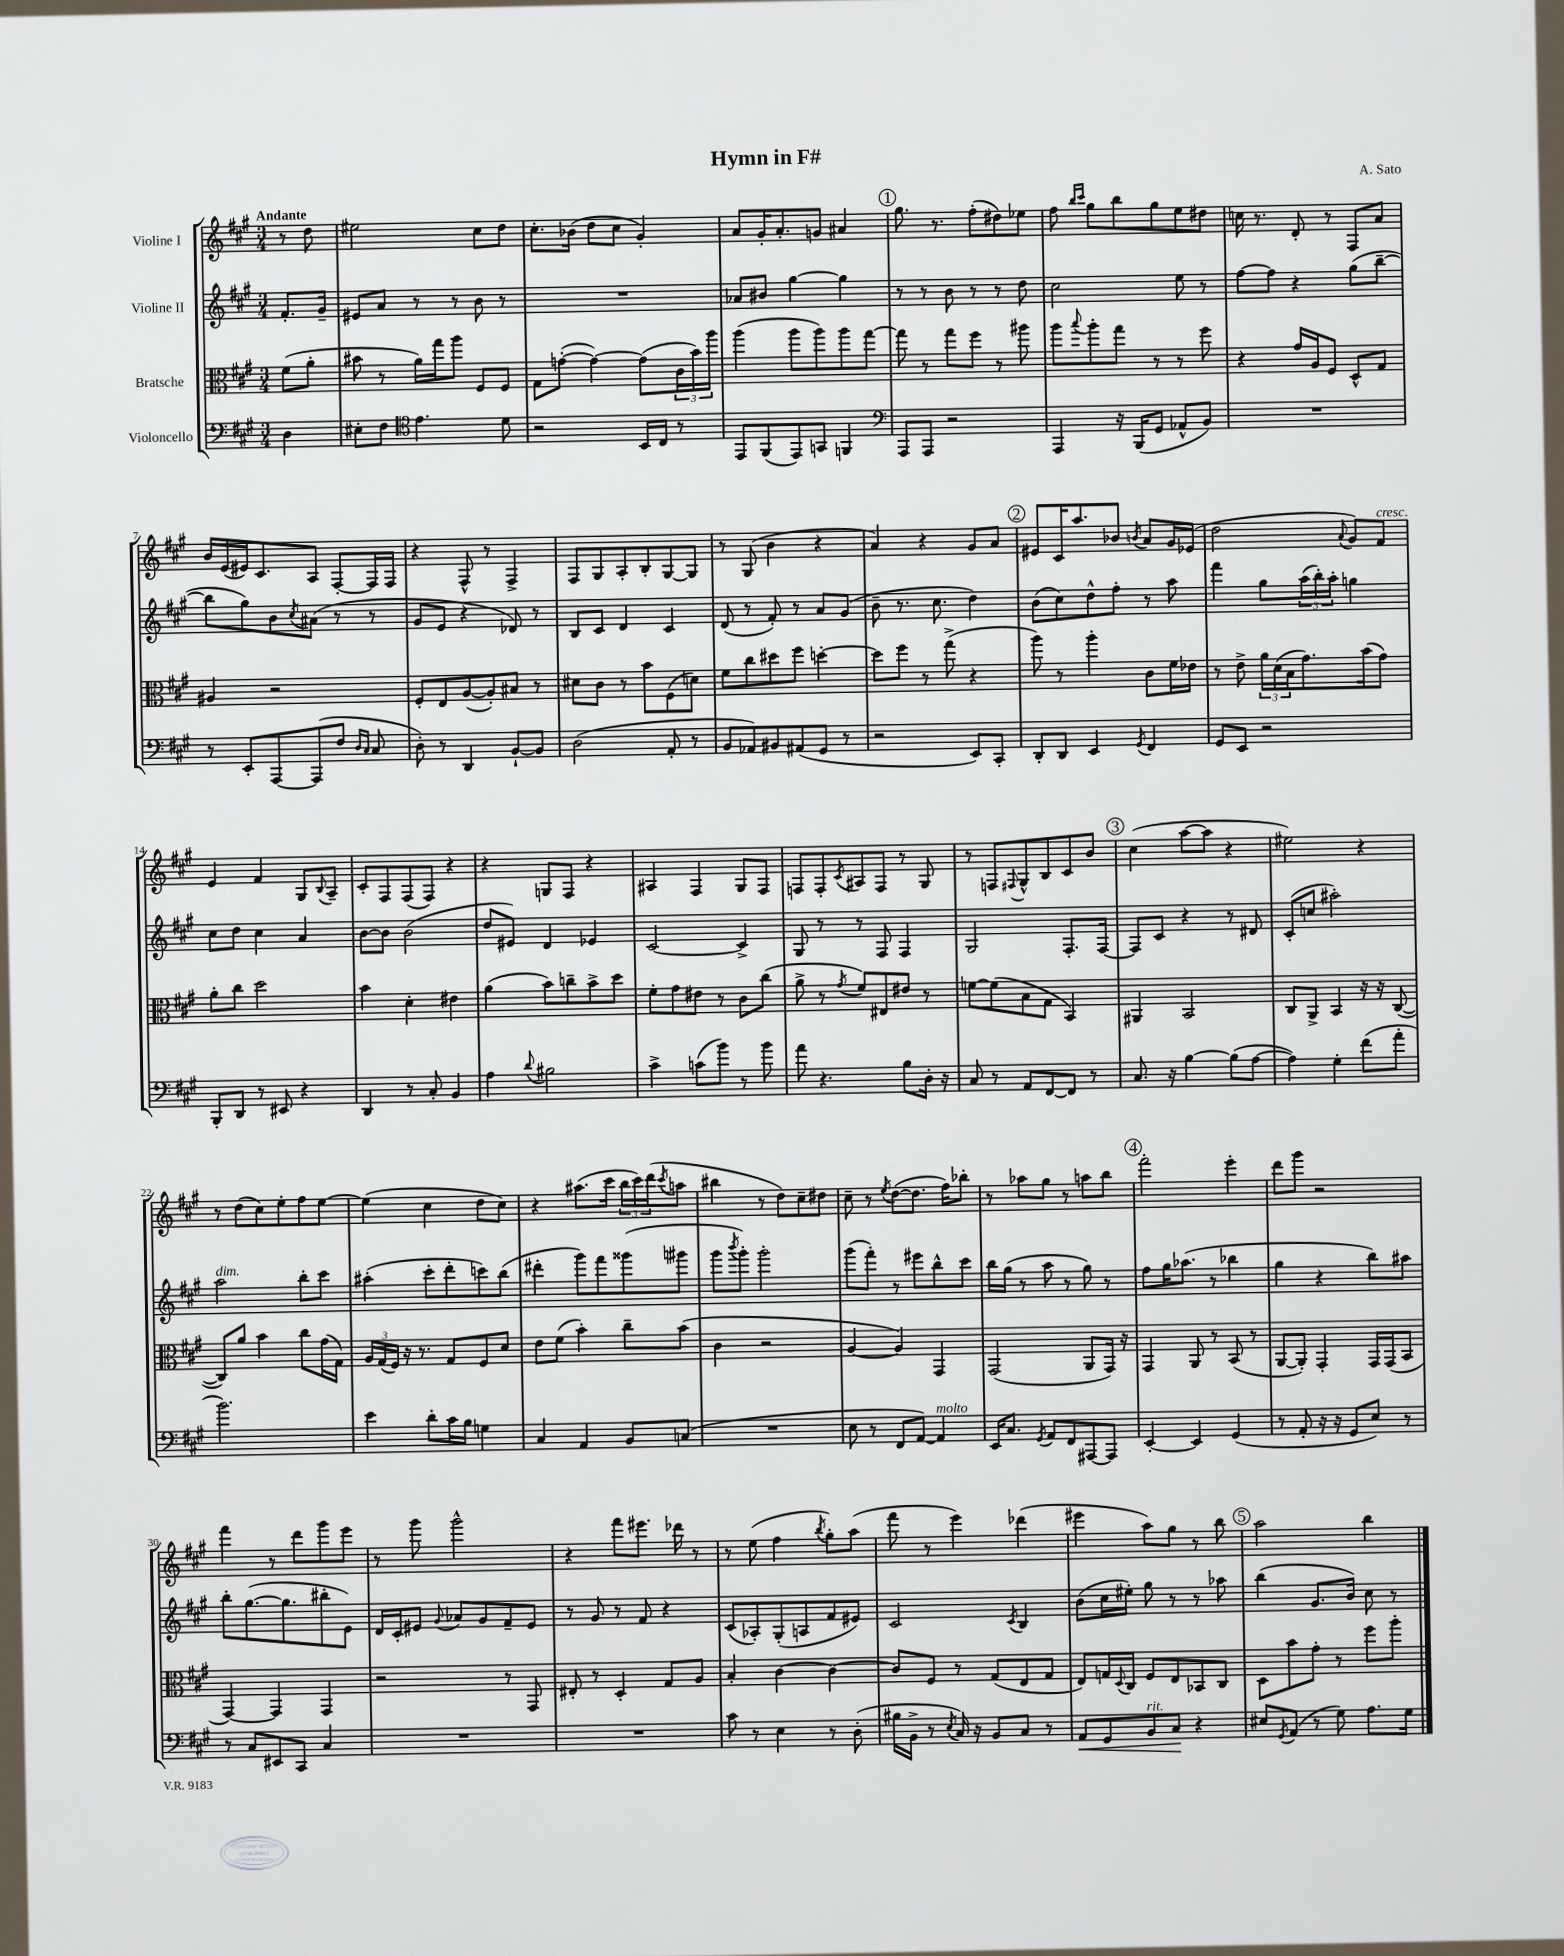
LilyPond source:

\header { title = "Hymn in F#" composer = "A. Sato" }
<<
\new StaffGroup <<
\new Staff = "s0" \with { instrumentName = "Violine I" } {
    \clef treble \key a \major \numericTimeSignature \time 3/4 \partial 4 \tempo "Andante"
    r8 d''8 |
    eis''2 cis''8 d''8 |
    cis''8.-. bes'16( d''8 cis''8 gis'4-.) |
    a'8 gis'16-. a'8.-. g'8 ais'4 |
    \mark \markup { \circle "1" } gis''8. r8. fis''8-.( dis''8) ees''8 |
    fis''8 \grace { b''16 cis'''16 } gis''8 b''8 gis''8 e''8 dis''8 |
    c''16 r8. d'8-. r8 fis8 a'8 |
    b'16 e'16( eis'16) cis'8. a8 fis8~-. fis16 fis16 |
    r4 fis8-^ r8 fis4-> |
    fis8 gis8 a8-. b8-. gis8~ gis8 |
    r8 gis8( b'4 r4 |
    a'4) r4 gis'8 a'8 |
    \mark \markup { \circle "2" } eis'8 cis'16 a''8. bes'8 \acciaccatura { b'8 } a'8 gis'16 ees'16( |
    d''2 \appoggiatura { a'8 } gis'8) fis'8^\markup { \italic "cresc." } |
    e'4 fis'4 gis8 \appoggiatura { b8 } a8-- |
    cis'8-. fis8 fis8( fis8) r4 |
    r4 g8 fis8 r4 |
    ais4 fis4 gis8 fis8 |
    f8 f8-. \acciaccatura { cis'8 } ais8 f8 r8 gis8 |
    r8 f8 \appoggiatura { fis8 } gis8-^ b8 cis'8 b'8 |
    \mark \markup { \circle "3" } cis''4( a''8~ a''8 r4 |
    eis''2) r4 |
    r8 d''8( cis''8) e''8-. fis''8 e''8~ |
    e''4( cis''4 d''8 cis''8) |
    r4 ais''8.( cis'''16 \tuplet 3/2 { b''16 cis'''16) d'''16( } \acciaccatura { cis'''8 } a''8 |
    bis''4 r8 d''8) cis''8-- dis''8 |
    cis''8-- r8 \acciaccatura { e''8 } d''8~( d''8. fis''16) bes''8-. |
    r8 aes''8 gis''8 r8 a''8 b''8 |
    \mark \markup { \circle "4" } fis'''2-. e'''4-. |
    d'''8 gis'''8 r2 |
    fis'''4 r8 d'''8 gis'''8 e'''8 |
    r8 gis'''8 gis'''2-^ |
    r4 fis'''8 eis'''8. des'''16 r8 |
    r8 e''8( fis''4 \acciaccatura { b''8 } gis''8-.) a''8( |
    fis'''8 r8 e'''4) des'''4( |
    eis'''4 a''8) gis''8 r8 b''8 |
    \mark \markup { \circle "5" } a''2 b''4 \bar "|." |
}
\new Staff = "s1" \with { instrumentName = "Violine II" } {
    \clef treble \key a \major \numericTimeSignature \time 3/4 \partial 4
    fis'8.-. gis'16-- |
    eis'8 a'8 r8 r8 b'8 r8 |
    R2. |
    aes'8 bis'8 gis''4~ gis''4 |
    \mark \markup { \circle "1" } r8 r8 b'8 r8 r8 d''8 |
    cis''2 e''8 r8 |
    fis''8~ fis''8 r4 gis''8( b''8~-- |
    b''8 gis''8) b'8 \acciaccatura { cis''8 } ais'8( r8 r8 |
    gis'8 e'8 r4 des'8) r8 |
    b8 cis'8 d'4 cis'4 |
    d'8( r8 fis'8-.) r8 a'8 gis'8( |
    b'8-- r8. cis''8. d''4) |
    \mark \markup { \circle "2" } b'8( cis''8) d''8-^ fis''8-. r8 a''8 |
    fis'''4 gis''8 \tuplet 3/2 { a''16( b''16-.) a''16-. } g''4 |
    cis''8 d''8 cis''4 a'4 |
    b'8~ b'8 b'2( |
    d''8 eis'8) d'4 ees'4 |
    cis'2~ cis'4-> |
    gis8 r8 r8 fis8 fis4 |
    gis2 fis8.-. fis16~ |
    \mark \markup { \circle "3" } fis8 cis'8 r4 r8 dis'8 |
    cis'8-.( c''8 ais''2-.) |
    a''2^\markup { \italic "dim." } b''8-. cis'''8 |
    ais''4-.( cis'''8-. d'''8-. c'''8) b''8( |
    dis'''4-. gis'''8) fis'''8 gisis'''8( gis'''8 |
    gis'''8 \acciaccatura { b'''8 } gis'''8-.) gis'''2-. |
    gis'''8( fis'''8-.) r8 eis'''8 b''8-^ cis'''8 |
    b''16 gis''16( r8 a''8 r8 gis''8) r8 |
    \mark \markup { \circle "4" } fis''8 gis''16 aes''8.( r8 bes''4 |
    gis''4 r4 b''8) ais''8 |
    b''8-. gis''8.~( gis''8. bis''8-. e'8) |
    d'16 cis'16-. eis'8 \appoggiatura { gis'8 } aes'8 gis'8 fis'8-- eis'8 |
    r8 gis'8 r8 fis'8 r4 |
    cis'8( aes8-.) gis8-.( a8 fis'8 eis'8) |
    cis'2 \acciaccatura { cis'8 } b4 |
    b'8( cis''16 eis''16-.) gis''8 r8 r8 aes''8 |
    \mark \markup { \circle "5" } b''4( gis'8. b'16) cis''8 r8 \bar "|." |
}
\new Staff = "s2" \with { instrumentName = "Bratsche" } {
    \clef alto \key a \major \numericTimeSignature \time 3/4 \partial 4
    fis'8( a'8-. |
    bis'8 r8 a'16) gis''16 a''8 fis8 fis8 |
    gis8 g'8~-.( g'4~) g'8( \tuplet 3/2 { cis'16 b'16) a''16 } |
    a''4( a''8 a''8) a''8 gis''8~ |
    \mark \markup { \circle "1" } gis''8 r8 gis''8 fis''8 r8 ais''8 |
    a''8 \appoggiatura { b''8 } a''8-. gis''8 r8 r8 fis''8 |
    r4 gis'16 a16 fis8 d8-^ gis8 |
    ais4 r2 |
    fis8-. e8 a8~( a8-.) bis8 r8 |
    dis'8 cis'8 r8 b'8 fis8( d'8) |
    fis'8 cis''8 dis''8 fis''8 d''4~-. |
    d''8 fis''8 r8 gis''8->( r4 |
    \mark \markup { \circle "2" } a''8) r8 a''4-. cis'8 fis'16 ees'16 |
    r8 e'8-> \tuplet 3/2 { a'16 d'16( b16 } gis'8.) b'16( gis'8) |
    a'8-. cis''8 d''2 |
    b'4 d'4-. eis'4 |
    a'4( b'8) c''8-- b'8-> d''8 |
    fis'8-. gis'8 eis'8 r8 cis'8 cis''8( |
    a'8-> r8 \acciaccatura { gis'8 } fis'8) eis8 eis'8 r8 |
    f'8~ f'8( b8 gis8 b,4) |
    \mark \markup { \circle "3" } ais,4 b,2 |
    cis8 a,8-> b,4 r16 r16 cis8~( |
    cis8) a'8 b'4 cis''8 gis'16( gis16) |
    \tuplet 3/2 { a16 gis16( fis16) } r16 r8. gis8 fis8 d'8 |
    e'8 fis'8( b'4-.) cis''8-- b'8( |
    cis'4 r2 |
    a4~ a4) gis,4 |
    gis,2( a,8 gis,16) r16 |
    \mark \markup { \circle "4" } gis,4 a,8 r8 b,8( r8 |
    a,8~ a,8-.) gis,4-. gis,16 gis,16( b,8 |
    gis,4~) gis,4 gis,4 |
    r2 r8 gis,8 |
    eis8-. r8 d4-. gis8 a8 |
    b4-. cis'4~ cis'4~ |
    cis'8 fis8 r8 gis8( e8 gis8 |
    e8) g16 \appoggiatura { d8 } cis16 fis8 e8 bes,8 cis8 |
    \mark \markup { \circle "5" } d8 b'8 gis'8-. r8 fis''8 a''8-. \bar "|." |
}
\new Staff = "s3" \with { instrumentName = "Violoncello" } {
    \clef bass \key a \major \numericTimeSignature \time 3/4 \partial 4
    d4 |
    eis8-. fis8 \clef tenor e'4. d'8 |
    r2 b,16 cis16 r8 |
    e,8 fis,8( e,8) g,8 f,4 |
    \mark \markup { \circle "1" } \clef bass a,,8 a,,8 r2 |
    a,,4 r16 b,,16( gis,8 aes,8-^ b,8) |
    R2. |
    r8 e,8-. a,,8~ a,,8( fis8 \grace { d16 cis16 } cis8 |
    d8-.) r8 d,4 b,8~-! b,8 |
    d2( a,8-. r8 |
    b,8 aes,8) bis,8 ais,8( gis,8 r8 |
    r2 e,8) cis,8-. |
    \mark \markup { \circle "2" } d,8-. d,8 e,4 \acciaccatura { gis,8 } fis,4 |
    gis,8 e,8 r2 |
    b,,8-. d,8 r8 eis,8 r4 |
    d,4 r8 cis8-. b,4 |
    a4 \appoggiatura { d'8 } bis2 |
    cis'4-> c'8( b'8) r8 b'8 |
    a'8 r4. b8 d16-. r16 |
    cis8 r8 a,8 fis,8~ fis,8 r8 |
    \mark \markup { \circle "3" } cis8. r16 b4~ b8( a8~ |
    a4) gis4-. fis'8( a'8-. |
    b'2.) |
    e'4 d'8-. cis'16 b16 g4 |
    cis4 a,4 b,8 c8( |
    R2. |
    e8 r8 fis,8 a,8~) a,4^\markup { \italic "molto" } |
    e,16 cis8. \acciaccatura { gis,8 } a,8 fis,8 ais,,8~ ais,,8 |
    \mark \markup { \circle "4" } e,4~-. e,4 gis,4( |
    r8 a,8-. r16 r16 gis,8 e8) r8 |
    r8 cis8 eis,8 cis,8 cis4 |
    R2. |
    R2. |
    cis'8 r8 e4 r8 d8-.( |
    bis16 b,16-> r8 \acciaccatura { e8 } cis16) r16 b,8 cis8 r8 |
    a,8\< gis,8 b,8^\markup { \italic "rit." } cis8\! r4 |
    \mark \markup { \circle "5" } eis8 \acciaccatura { gis,8 } a,8( r8 gis8) a8. gis16 \bar "|." |
}
>>
>>
